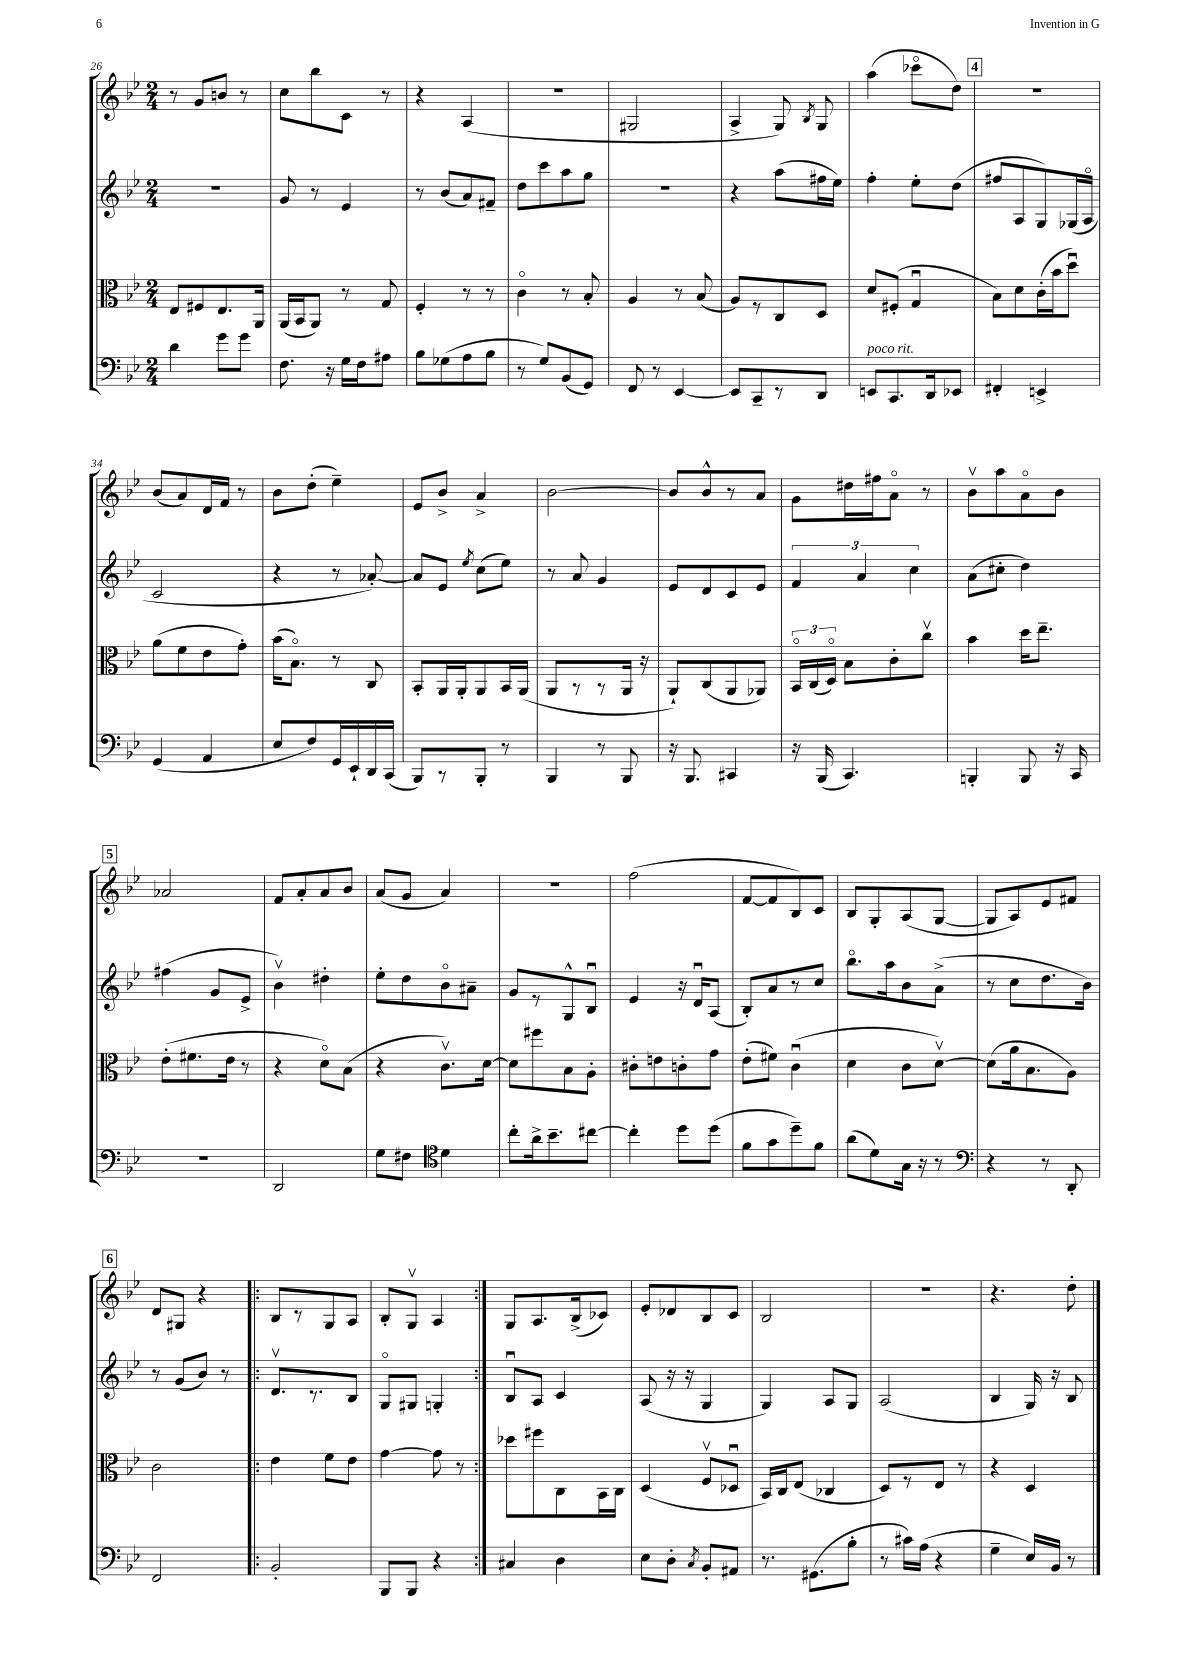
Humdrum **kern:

**kern	**kern	**kern	**kern
*staff4	*staff3	*staff2	*staff1
*clefF4	*clefC3	*clefG2	*clefG2
*k[b-e-]	*k[b-e-]	*k[b-e-]	*k[b-e-]
*M2/4	*M2/4	*M2/4	*M2/4
4d	8E-	2r	8r
.	8F#	.	8g
8g	8.E-	.	8b
8g	.	.	8r
.	16AA	.	.
=	=	=	=
8.F	(16AA	8g	8cc
.	16BB-	.	.
.	8AA)	8r	8bb-
16r	.	.	.
16G	8r	4e-	8c
16F	.	.	.
8A#	8G	.	8r
=	=	=	=
8B-	4F'	8r	4r
(8G-	.	(8b-	.
8A	8r	8a)	(4A
8B-	8r	8f#~	.
=	=	=	=
8r	4co	8dd	2r
8G)	.	8ccc	.
(8BB-	8r	8aa	.
8GG)	8B-'	8gg	.
=	=	=	=
8FF	4A	2r	2G#
8r	.	.	.
[4EE-	8r	.	.
.	(8B-	.	.
=	=	=	=
8EE-]	8A)	4r	4A^
8CC~	8r	.	.
8r	8C	(8aa	8G)
.	.	.	8qB-
8DD	8D	16ff#	8G
.	.	16ee-)	.
=	=	=	=
8EE	8d	4ff'	(4aa
8.CC	(8F#'	.	.
.	4Gu	8ee-'	8ccc-o
16DD	.	.	.
8EE-	.	(8dd	8dd)
=	=	=	=
4FF#'	8B-)	8ff#	2r
.	8d	8A	.
4EE^	(16c'	8G)	.
.	16b-	.	.
.	8ddu)	(16G-	.
.	.	16Ao	.
=	=	=	=
(4GG	(8a	2c	(8b-
.	8f	.	8a)
4AA	8e-	.	16d
.	.	.	16f
.	8g')	.	8r
=	=	=	=
8E-	(16b-	4r	8b-
.	8.B-o)	.	.
8F)	.	.	(8dd'
16GG	8r	8r	4ee-~)
16EE-`	.	.	.
16DD	8C	[8a-')	.
(16CC	.	.	.
=	=	=	=
8BBB-)	8BB-'	8a-]	8e-
8r	16AA	8e-	8b-^
.	16AA'	.	.
.	.	8qee-	.
8BBB-'	8AA	(8cc	4a^
8r	16BB-	8ee-)	.
.	(16AA	.	.
=	=	=	=
4BBB-	8AA	8r	[2b-
.	8r	8a	.
8r	8r	4g	.
8BBB-	16AA	.	.
.	16r	.	.
=	=	=	=
16r	8AA`)	8e-	8b-]
8.BBB-	.	.	.
.	(8C	8d	8b-^^
4CC#	8AA	8c	8r
.	8AA-)	8e-	8a
=	=	=	=
16r	24BB-o	6f	8g
.	(24C	.	.
(16BBB-	.	.	.
.	24Do)	.	.
4.CC)	8B-	.	16dd#
.	.	6a	.
.	.	.	16ff#
.	8c'	.	8ao
.	.	6cc	.
.	8ccv	.	8r
=	=	=	=
4BBB'	4b-	(8a	8b-v
.	.	8cc#'	8aa
8BBB	16dd	4dd)	8ao
.	8.ee-~	.	.
16r	.	.	8b-
16CC	.	.	.
=	=	=	=
2r	(8e-'	(4ff#	2a-
.	8.f#	.	.
.	.	8g	.
.	16e-	.	.
.	8r	8e-^	.
=	=	=	=
2DD	4r	4b-v)	8f
.	.	.	8a'
.	8do)	4dd#'	8a
.	(8B-	.	8b-
=	=	=	=
8G	4r	8ee-'	(8a
8F#	.	8dd	8g
*clefC4	*	*	*
4d	8.cv)	8b-o	4a)
.	.	8a#~	.
.	[16d	.	.
=	=	=	=
8cc'	8d]	8g	2r
16a^	8ff#	8r	.
8.b-~	.	.	.
.	8B-	8G^^	.
[8cc#	8A'	8B-u	.
=	=	=	=
4cc#']	8c#'	4e-	(2ff
.	8e	.	.
8dd	8c'	16r	.
.	.	16du	.
(8dd	8g	(8A	.
=	=	=	=
8f	(8e-'	8B-')	[8f
8g	8f#)	8a	8f]
8dd~)	(4cu	8r	8B-)
8f	.	8cc	8c
=	=	=	=
(8a	4d	8.bb-o	8B-
8d)	.	.	8G'
.	.	16aa	.
16G	8c	8b-	(8A
16r	.	.	.
8r	[8dv)	(8a^	[8G
=	=	=	=
*clefF4	*	*	*
4r	(8d]	8r	8G]
.	16a	8cc	8A)
.	8.B-	.	.
8r	.	8.dd	8e-
8DD'	8A)	.	8f#
.	.	16b-)	.
=	=	=	=
2FF	2c	8r	8d
.	.	(8g	8G#
.	.	8b-)	4r
.	.	8r	.
=!|:	=!|:	=!|:	=!|:
2BB-'	4e-	8.dv	8B-
.	.	.	8r
.	.	8.r	.
.	8f	.	8G
.	8e-	8B-	8A
=	=	=	=
8BBB-	[4g	8Go	8B-'
8BBB-	.	8G#	8Gv
4r	8g]	4G'	4A
.	8r	.	.
=:|!	=:|!	=:|!	=:|!
4C#	8dd-	8B-u	8G
.	8ff#	8A	8.A
4D	8C	4c	.
.	.	.	(16B-^
.	16BB-	.	8c-)
.	16C	.	.
=	=	=	=
8E-	(4D	(8A	8e-'
8D'	.	16r	8d-
.	.	16r	.
8qC	.	.	.
8BB-'	8Fv	4G	8B-
8AA#	8D-u	.	8c
=	=	=	=
8.r	16BB-)	4G)	2B-
.	16C	.	.
.	(8E-	.	.
(8.GG#	.	.	.
.	4C-	8A	.
8B-'	.	8G	.
=	=	=	=
8r	8D)	(2A	2r
16c#)	8r	.	.
(16A	.	.	.
4r	8E-	.	.
.	8r	.	.
=	=	=	=
4G~	4r	4B-	4.r
16E-)	4D	16G)	.
16BB-	.	16r	.
8r	.	8B-	8dd'
==	==	==	==
*-	*-	*-	*-
